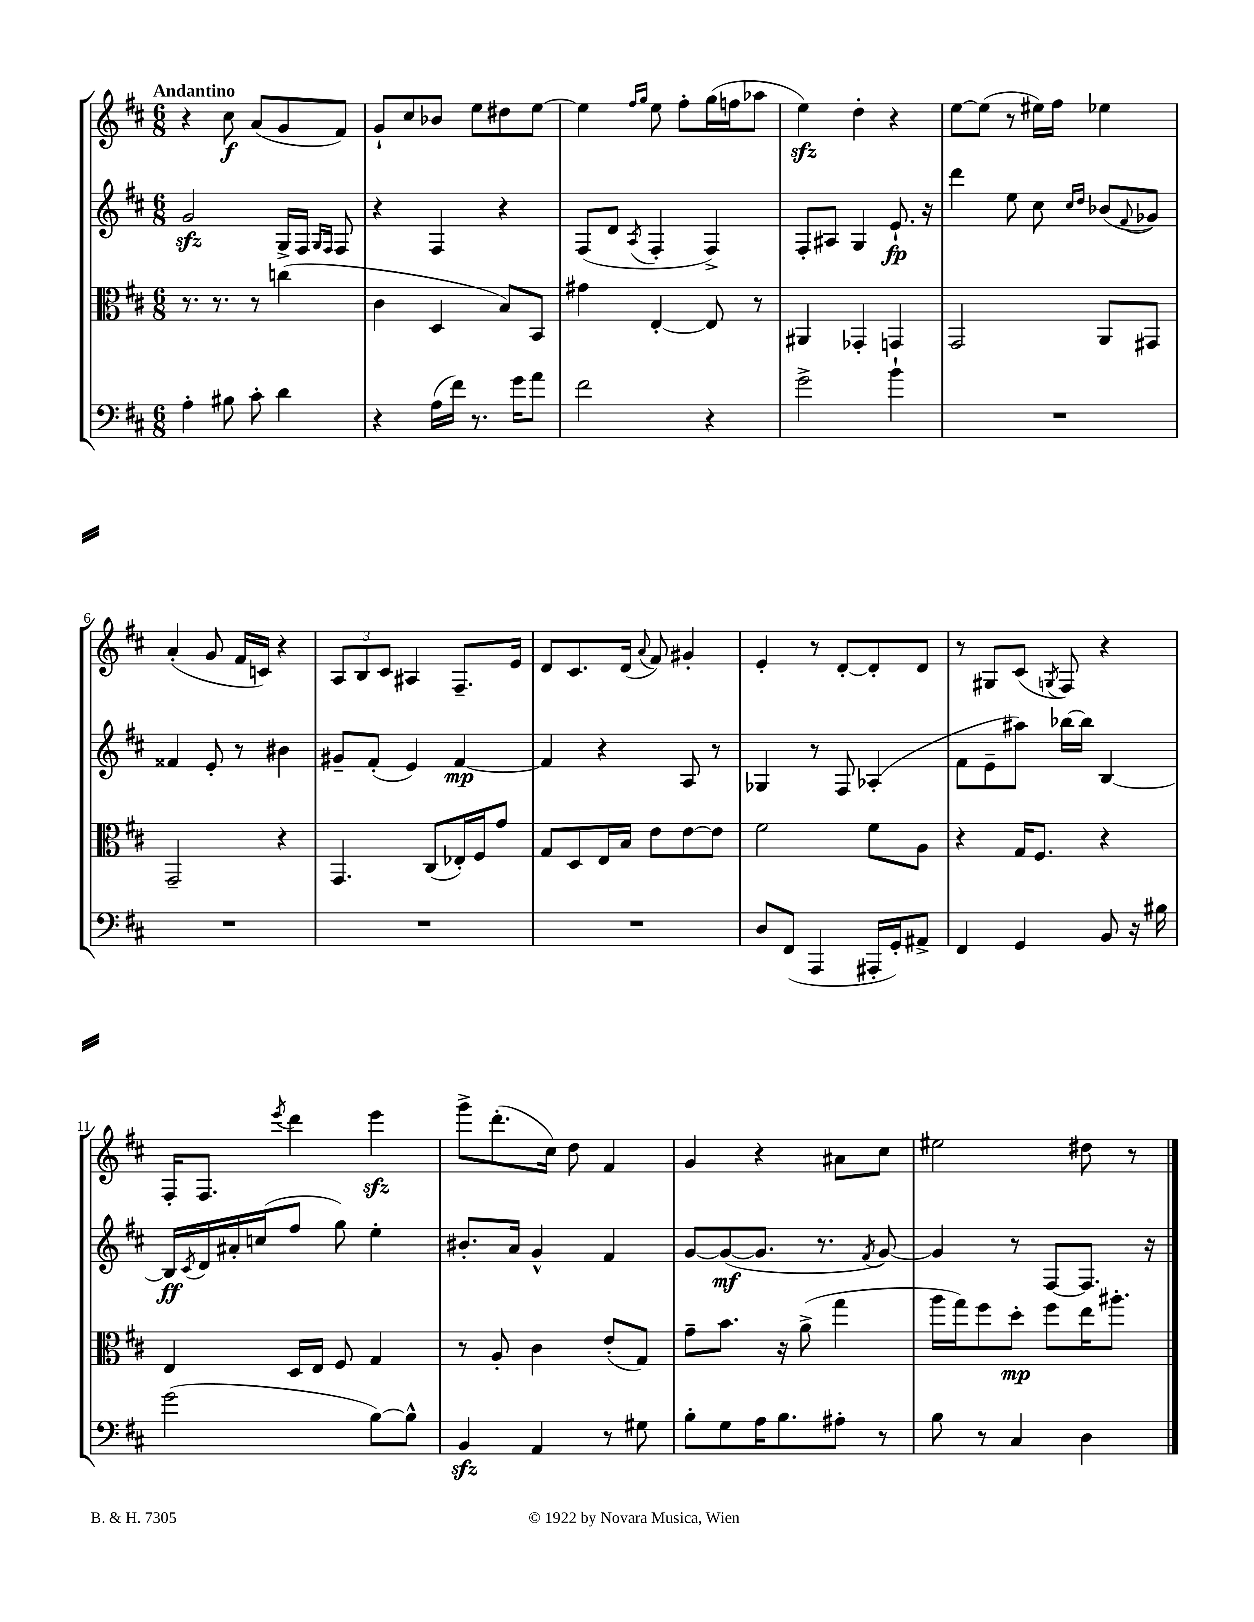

**kern	**kern	**dynam	**kern	**dynam	**kern	**dynam
*part4	*part3	*part3	*part2	*part2	*part1	*part1
*staff4	*staff3	*staff3	*staff2	*staff2	*staff1	*staff1
*clefF4	*clefC3	*	*clefG2	*	*clefG2	*
*k[f#c#]	*k[f#c#]	*	*k[f#c#]	*	*k[f#c#]	*
*M6/8	*M6/8	*	*M6/8	*	*M6/8	*
=1	=1	=1	=1	=1	=1	=1
!	!	!	!	!	!LO:TX:a:B:t=Andantino	!
4A'\	8.r	.	2gzz/	.	4r	.
.	8.r	.	.	.	.	.
8B#X\	.	.	.	.	8cc#\	f
8c#'\	8r	.	.	.	(8a/L	.
4d\	(4ccn\	.	16G^/LL	.	8g/	.
.	.	.	16F#/JJ	.	.	.
.	.	.	16qqG/LL	.	.	.
.	.	.	16qqF#/JJ	.	.	.
.	.	.	8F#/	.	8f#/J)	.
=2	=2	=2	=2	=2	=2	=2
4r	4c#\	.	4r	.	8g`/L	.
.	.	.	.	.	8cc#/	.
(16A\LL	4D/	.	4F#/	.	8b-X/J	.
16f#\JJ)	.	.	.	.	.	.
8.r	.	.	.	.	8ee\L	.
.	8B/L)	.	4r	.	8dd#X\	.
16g\KL	.	.	.	.	.	.
8a\J	8BB/J	.	.	.	[8ee\J	.
=3	=3	=3	=3	=3	=3	=3
2f#\	4g#X\	.	(8F#/L	.	4ee\]	.
.	.	.	8d/J	.	.	.
.	.	.	.	.	16qqff#/LL	.
.	.	.	8qA/	.	16qqgg/JJ	.
.	[4E'/	.	4F#'/	.	8ee\	.
.	.	.	.	.	8ff#'\L	.
4r	8E/]	.	4F#^/)	.	(16gg\L	.
.	.	.	.	.	16ffn\J	.
.	8r	.	.	.	8aa-X\J	.
=4	=4	=4	=4	=4	=4	=4
2g^\	4AA#X/	.	8F#'/L	.	4eezz\)	.
.	.	.	8A#X/J	.	.	.
.	4GG-X'/	.	4G/	.	4dd'\	.
4b`\	4GGn/	.	8.e`/	fp	4r	.
.	.	.	16r	.	.	.
=5	=5	=5	=5	=5	=5	=5
2.r	2GG/	.	4ddd\	.	[8ee\L	.
.	.	.	.	.	(8ee\J]	.
.	.	.	8ee\	.	8r	.
.	.	.	8cc#\	.	16ee#X\LL)	.
.	.	.	.	.	16ff#\JJ	.
.	.	.	16qqcc#/LL	.	.	.
.	.	.	16qqdd/JJ	.	.	.
.	8AA/L	.	(8b-X/L	.	4ee-X\	.
.	.	.	8qqf#/	.	.	.
.	8GG#X/J	.	8g-X/J)	.	.	.
!!LO:LB:g=z
=6	=6	=6	=6	=6	=6	=6
2.r	2GG~/	.	4f##X/	.	(4a'/	.
.	.	.	8e'/	.	8g/	.
.	.	.	8r	.	16f#/LL	.
.	.	.	.	.	16cn/JJ)	.
.	4r	.	4b#X\	.	4r	.
=7	=7	=7	=7	=7	=7	=7
2.r	4.GG/	.	8g#X~/L	.	12A/L	.
.	.	.	.	.	12B/	.
.	.	.	(8f#'/J	.	.	.
.	.	.	.	.	12c#/J	.
.	.	.	4e/)	.	4A#X/	.
.	(8C#/L	.	.	.	.	.
.	16E-X'/L)	.	[4f#/	mp	8.F#~/L	.
.	16F#/J	.	.	.	.	.
.	8g/J	.	.	.	.	.
.	.	.	.	.	16e/Jk	.
=8	=8	=8	=8	=8	=8	=8
2.r	8G/L	.	4f#/]	.	8d/L	.
.	8D/	.	.	.	8.c#/	.
.	16E/L	.	4r	.	.	.
.	16B/JJ	.	.	.	(16d/Jk	.
.	.	.	.	.	8qqa/	.
.	8e\L	.	.	.	8f#/)	.
.	[8e\	.	8A/	.	4g#X'/	.
.	8e\J]	.	8r	.	.	.
=9	=9	=9	=9	=9	=9	=9
8D/L	2f#\	.	4G-X/	.	4e'/	.
(8FF#/J	.	.	.	.	.	.
4AAA/	.	.	8r	.	8r	.
.	.	.	8F#/	.	[8d'/L	.
16AAA#X'/LL	8f#\L	.	(4A-X'/	.	8d'/]	.
16GG'/J)	.	.	.	.	.	.
8AA#X^/J	8A\J	.	.	.	8d/J	.
=10	=10	=10	=10	=10	=10	=10
4FF#/	4r	.	8f#\L	.	8r	.
.	.	.	8e~\	.	8G#X/L	.
4GG/	16G/KL	.	8aa#X\J)	.	(8c#/J	.
.	8.F#/J	.	.	.	.	.
.	.	.	.	.	8qGn/	.
.	.	.	[16bb-X\LL	.	8F#/)	.
.	.	.	16bb-\JJ]	.	.	.
8BB/	4r	.	[4B/	.	4r	.
16r	.	.	.	.	.	.
16B#X\	.	.	.	.	.	.
!!LO:LB:g=z
=11	=11	=11	=11	=11	=11	=11
(2g\	4E/	.	16B/LL]	ff	16F#'/KL	.
.	.	.	8qc#/	.	.	.
.	.	.	16d/	.	8.F#/J	.
.	.	.	16a#X'/	.	.	.
.	.	.	(16ccn/J	.	.	.
.	.	.	.	.	8qeee/	.
.	16D/LL	.	8ff#/J	.	4ddd\	.
.	16E/JJ	.	.	.	.	.
.	8F#/	.	8gg\)	.	.	.
[8B\L)	4G/	.	4ee'\	.	4eeezz\	.
8B^^\J]	.	.	.	.	.	.
=12	=12	=12	=12	=12	=12	=12
4BBzz/	8r	.	8.b#X'/L	.	8ggg^\L	.
.	8A'/	.	.	.	(8.ddd'\	.
.	.	.	16a/Jk	.	.	.
4AA/	4c#\	.	4g^^/	.	.	.
.	.	.	.	.	16cc#\Jk)	.
.	.	.	.	.	8dd\	.
8r	(8e'/L	.	4f#/	.	4f#/	.
8G#X\	8G/J)	.	.	.	.	.
=13	=13	=13	=13	=13	=13	=13
8B'\L	8g~\L	.	[8g/L	.	4g/	.
8G\	8.b\J	.	(8g/_	mf	.	.
16A\K	.	.	8.g/J]	.	4r	.
8.B\	16r	.	.	.	.	.
.	(8a^\	.	.	.	.	.
.	.	.	8.r	.	.	.
8A#X'\J	4gg\	.	.	.	8a#X\L	.
.	.	.	8qf#/	.	.	.
8r	.	.	[8g/)	.	8cc#\J	.
=14	=14	=14	=14	=14	=14	=14
8B\	16aa\LL	.	4g/]	.	2ee#X\	.
.	16gg\J)	.	.	.	.	.
8r	8ff#\	.	.	.	.	.
4C#/	8dd'\J	mp	8r	.	.	.
.	8ff#\L	.	[8F#/L	.	.	.
4D\	16ee\K	.	8.F#/J]	.	8dd#X\	.
.	8.aa#X'\J	.	.	.	.	.
.	.	.	.	.	8r	.
.	.	.	16r	.	.	.
==	==	==	==	==	==	==
*-	*-	*-	*-	*-	*-	*-
